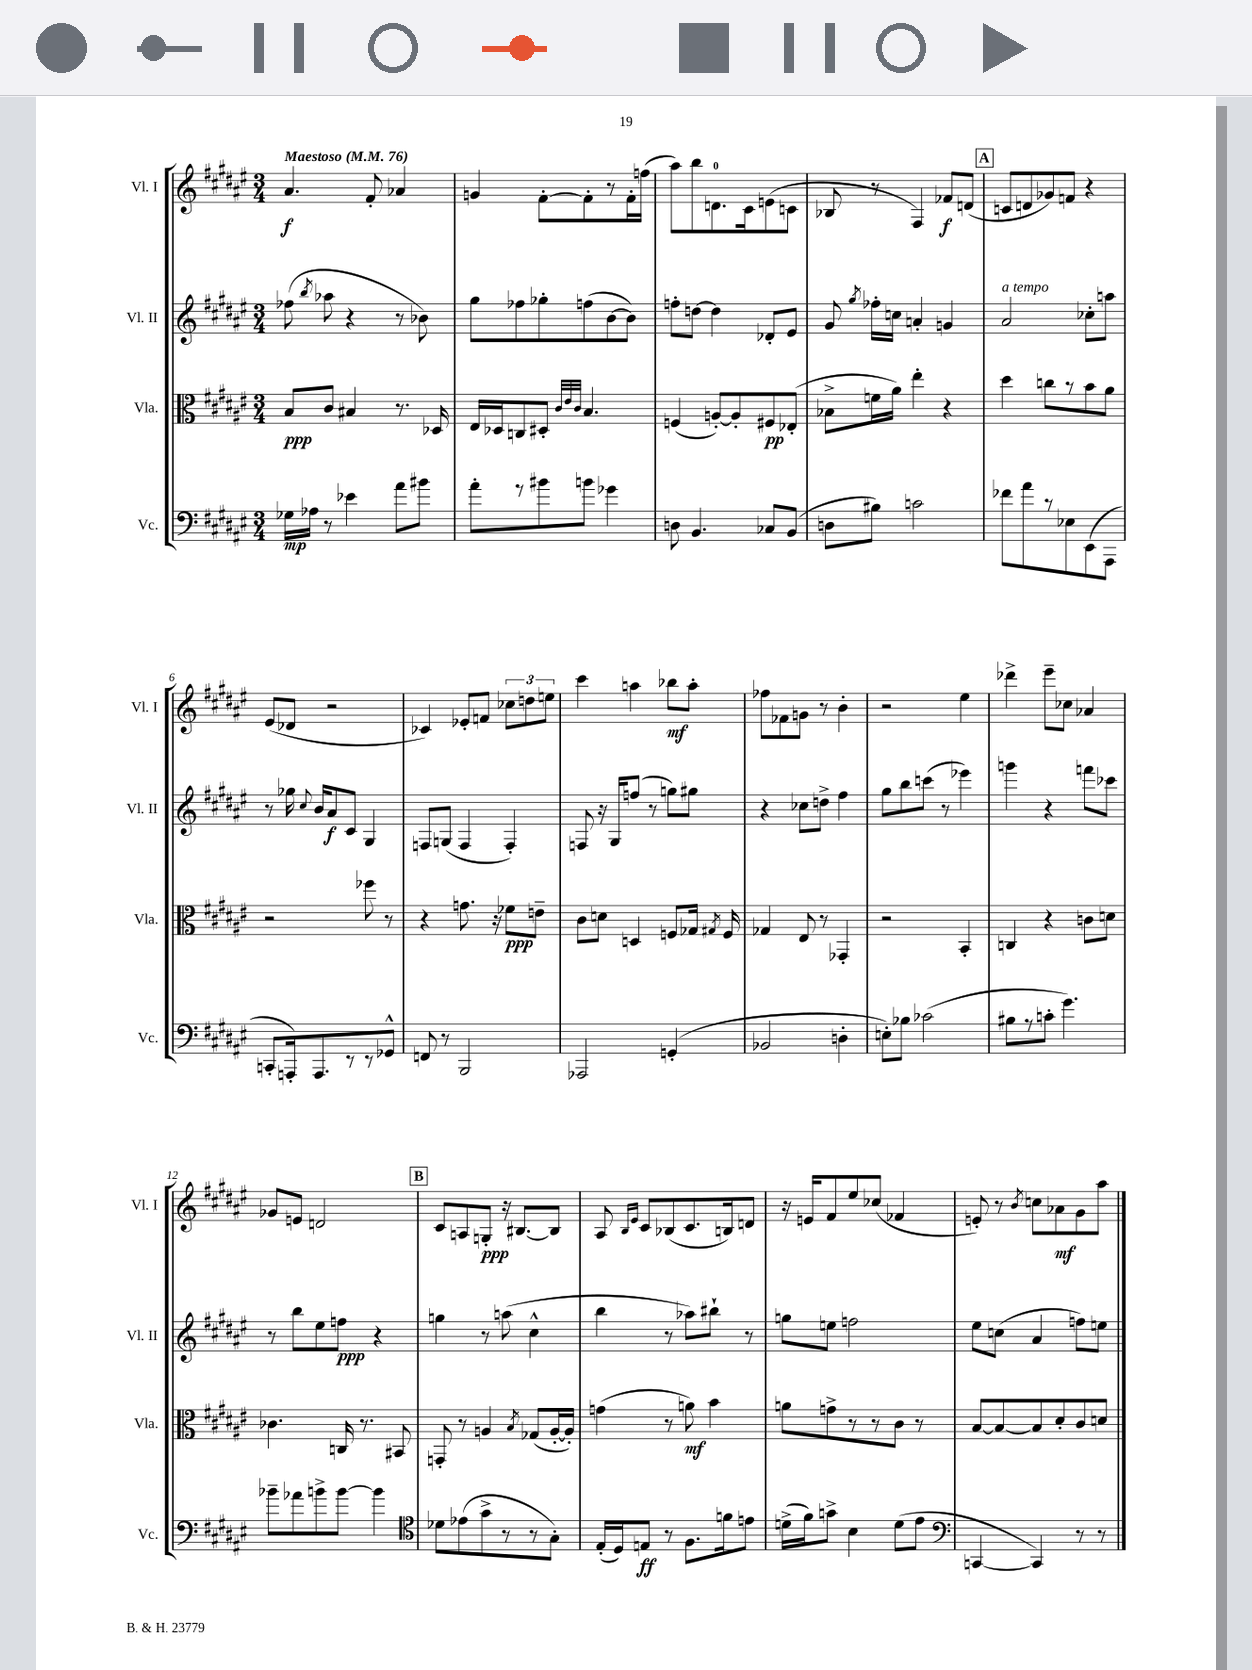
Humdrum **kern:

**kern	**kern	**kern	**kern
*staff4	*staff3	*staff2	*staff1
*clefF4	*clefC3	*clefG2	*clefG2
*k[f#c#g#d#a#e#]	*k[f#c#g#d#a#e#]	*k[f#c#g#d#a#e#]	*k[f#c#g#d#a#e#]
*M3/4	*M3/4	*M3/4	*M3/4
*MM76	*MM76	*MM76	*MM76
16G-\LL	8B/L	(8ff-\	4.a#/
16A-\JJ	.	.	.
.	.	8qbb/	.
8r	8c#/J	8aa-\	.
4e-\	4B#/	4r	.
.	.	.	8f#'/
8a#\L	8.r	8r	4a-/
8b#\J	.	8b-\)	.
.	16D-/	.	.
=	=	=	=
8a#'\L	16E#/LL	8gg#\L	4g/
.	16D-/J	.	.
8r	8C/	8ff-\	.
8b#\	8D#'/J	8gg-'\	[8f#'\L
.	32qqc#/LLL	.	.
.	32qqe#/	.	.
.	32qqc#/JJJ	.	.
8b\J	4.B/	(8ff\	8f#'\]
4g-\	.	[8b\	8r
.	.	8b\]J)	16f#'\L
.	.	.	(16ff\JJ
=	=	=	=
8D\	(4F/	8ff'\L	8aa#\L)
4.BB/	.	[8dd\J	8bb\
.	[8A'/L)	4dd\]	8.d\
.	8A'/]	.	.
.	.	.	16c#\k
8C-/L	8F#/	8d-'/L	(8e\
(8BB/J	(8E-'/J	8e#/J	8c\J
=	=	=	=
8D\L	8B-^\L	8g#/	8B-/
.	.	8qgg#/	.
8B#\J)	16f\L	16ff-'\LL	8r
.	16a#\JJ)	16cc\JJ	.
2c\	4ee#'\	4a'/	4F#/)
.	4r	4g/	8f-/L
.	.	.	(8d/J
=	=	=	=
8f-\L	4dd#\	2a#/	8c/L
8a#\	.	.	8d/
8r	8cc\L	.	8g-/)
8E-\	8r	.	8f/J
(8EE#\	8b\	8cc-'\L	4r
8AAA#\J	8a#\J	8aa\J	.
=	=	=	=
8CC'/L	2r	8r	(8e#/L
16AAA'/k)	.	16gg-\	8d-/J
.	.	8qqcc#/	.
8.AAA/	.	16b/LK	.
.	.	8a#/	2r
8r	.	8c#/J	.
8r	8ff-\	4G#/	.
8GG-^^/J	8r	.	.
=	=	=	=
8FF/	4r	8F/L	4c-/)
8r	.	(8G/J	.
2BBB/	8.g\	4F/	8e-'/L
.	.	.	8f/J
.	16r	.	.
.	8f-\L	4F'/)	12cc-\L
.	.	.	12dd\
.	8e~\J	.	.
.	.	.	12ee\J
=	=	=	=
2AAA-/	8c#\L	8F/	4ccc#\
.	8d\J	16r	.
.	.	16G#/LK	.
.	4D/	(8ff/J	4aa\
.	.	8r	.
(4GG'/	8F/L	8gg\L)	8bb-\L
.	16G-/Jk	8gg#\J	8aa'\J
.	8qG#/	.	.
.	16F/	.	.
=	=	=	=
2BB-/	4G-/	4r	8ff-\L
.	.	.	8f-\
.	8E#/	8cc-\L	8g\J
.	8r	8dd^\J	8r
4D'\	4GG-'/	4ff#\	4b'\
=	=	=	=
8E'\L)	2r	8gg#\L	2r
8B-\J	.	8bb\	.
(2c-\	.	(8ccc\J	.
.	.	8r	.
.	4BB'/	4eee-\)	4ee#\
=	=	=	=
8B#\L	4C/	4ggg\	4ddd-^\
8r	.	.	.
8c'\J	4r	4r	8eee#~\L
4.g#\)	.	.	8cc-\J
.	8c\L	8fff\L	4a-/
.	8d\J	8ccc-\J	.
=	=	=	=
8b-~\L	4.c-\	8r	8g-/L
8a-\	.	8bb\L	8e/J
8b^\	.	8ee#\	2d/
[8b\J	16C/	8ff\J	.
.	8.r	.	.
4b\]	.	4r	.
.	8BB#/	.	.
=	=	=	=
*clefC4	*	*	*
8d-\L	8GG'/	4gg\	8c#/L
(8e-\	8r	.	8A/
8g#^\	4A/	8r	8G'/J
8r	.	(8aa\	16r
.	.	.	[8.B#/L
.	8qB/	.	.
8r	(8G-/L	4cc#^^\	.
8G#'\J)	[16A'/L	.	8B#/]J
.	16A'/]JJ)	.	.
=	=	=	=
(16E#'/LL	(4g\	4bb\	8A#/
16D#/J)	.	.	.
.	.	.	16qqB/LL
.	.	.	16qqe#/JJ
8E/J	.	.	8c#/L
8r	8r	8r	(8B-/
8.F#\L	8a\)	8aa-\L)	8.c#/
.	4b\	8bb#`\J	.
16f\k	.	.	16B/k)
8e\J	.	8r	8d/J
=	=	=	=
(16d^\LL	8a\L	8gg\L	16r
16f#\J)	.	.	16e/LK
8g^\J	8g^\	8ee\J	8f#/
4B\	8r	2ff\	8ee#/
.	8r	.	(8cc-/J
(8d\L	8c#\J	.	4f-/
8e#\J	8r	.	.
=	=	=	=
*clefF4	*	*	*
[4CC/	[8B/L	8ee#\L	8e'/)
.	8B/_	(8cc\J	8r
.	.	.	8qb/
4CC/])	8B/]	4a#/	8cc\L
.	8d#'/	.	8a-\
8r	8c#/	8ff\L)	8g#\
8r	8d/J	8ee\J	8aa#\J
==	==	==	==
*-	*-	*-	*-
